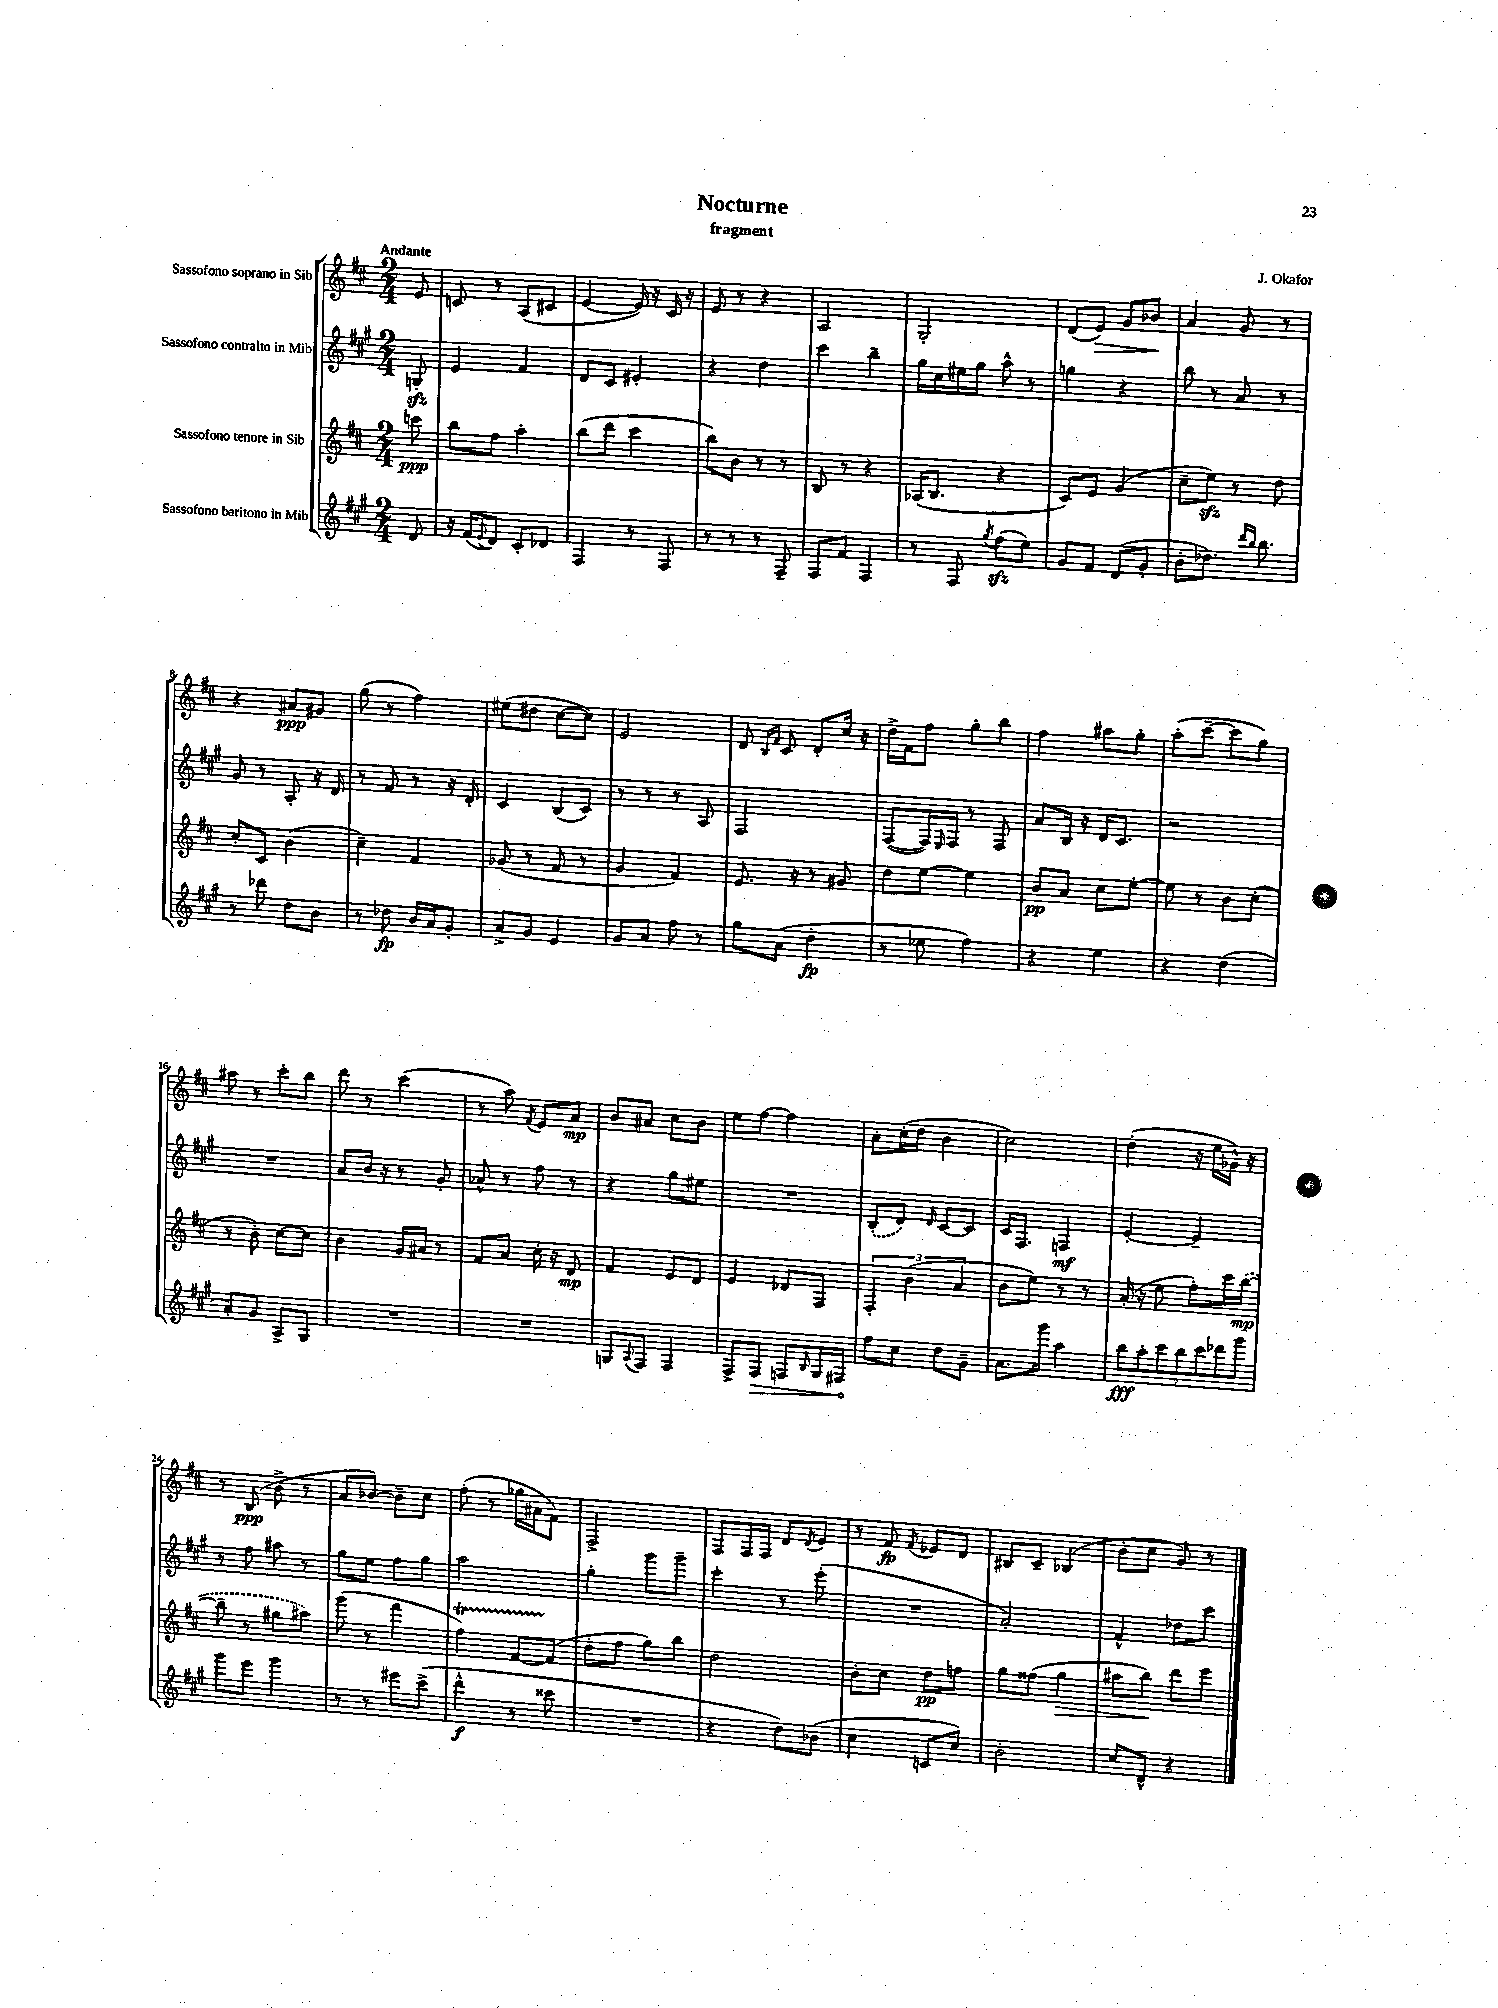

**kern	**dynam	**kern	**dynam	**kern	**dynam	**kern	**dynam
*part4	*part4	*part3	*part3	*part2	*part2	*part1	*part1
*staff4	*staff4	*staff3	*staff3	*staff2	*staff2	*staff1	*staff1
*I"Sassofono baritono in Mib	*	*I"Sassofono tenore in Sib	*	*I"Sassofono contralto in Mib	*	*I"Sassofono soprano in Sib	*
*clefG2	*	*clefG2	*	*clefG2	*	*clefG2	*
*k[f#c#g#]	*	*k[f#c#]	*	*k[f#c#g#]	*	*k[f#c#]	*
*M2/4	*	*M2/4	*	*M2/4	*	*M2/4	*
=	=	=	=	=	=	=	=
!	!	!	!	!	!	!LO:TX:a:B:t=Andante	!
8d/	.	8cccn\	ppp	8Gnzz'/	.	8e/	.
=1	=1	=1	=1	=1	=1	=1	=1
16r	.	8bb\L	.	4e/	.	8cn/	.
(16f#/KL	.	.	.	.	.	.	.
8qqe/	.	.	.	.	.	.	.
8d/J)	.	8ff#\J	.	.	.	8r	.
8c#'/L	.	4aa'\	.	4f#/	.	(8A/L	.
8d-X/J	.	.	.	.	.	8c#X/J	.
=2	=2	=2	=2	=2	=2	=2	=2
4F#/	.	(8bb\L	.	8d/L	.	[4e/	.
.	.	8ddd\J	.	8c#/J	.	.	.
8r	.	4ccc#\	.	4e#X'/	.	16e/])	.
.	.	.	.	.	.	16r	.
8F#/	.	.	.	.	.	16c#/	.
.	.	.	.	.	.	16r	.
=3	=3	=3	=3	=3	=3	=3	=3
8r	.	8bb\L)	.	4r	.	8e/	.
8r	.	8b\J	.	.	.	8r	.
8r	.	8r	.	4dd\	.	4r	.
8F#~/	.	8r	.	.	.	.	.
=4	=4	=4	=4	=4	=4	=4	=4
8F#/L	.	8B/	.	4ccc#\	.	2A/	.
8f#/J	.	8r	.	.	.	.	.
4F#/	.	4r	.	4bb~\	.	.	.
=5	=5	=5	=5	=5	=5	=5	=5
8r	.	(16A-X/KL	.	16gg#\LL	.	2G'/	.
.	.	8.B/J	.	16cc#\	.	.	.
8F#/	.	.	.	16ee#X\	.	.	.
.	.	.	.	16gg#\JJ	.	.	.
8qgg#/	.	.	.	.	.	.	.
(8ff#zz\L	.	4r	.	8aa^^\	.	.	.
8ee\J)	.	.	.	8r	.	.	.
=6	=6	=6	=6	=6	=6	=6	=6
8g#/L	.	8c#/L)	.	4ggn\	.	(8d/L	.
!	!	!	!	!	!	!	!LO:HP:b
8f#/J	.	8e/J	.	.	.	8e/J)	>
(8d/L	.	(4g/	.	4r	.	8g/L	.
8g#'/J	.	.	.	.	.	8b-X/J	.
.	.	.	.	.	.	.	]
=7	=7	=7	=7	=7	=7	=7	=7
8b'\L	.	8cc#~\L	.	8bb\	.	4a/	.
8.dd-X\J)	.	8eezz\J)	.	8r	.	.	.
.	.	8r	.	8a/	.	8g/	.
16qqddd/LL	.	.	.	.	.	.	.
16qqbb/JJ	.	.	.	.	.	.	.
8.bb\	.	.	.	.	.	.	.
.	.	8dd\	.	8r	.	8r	.
!!LO:LB:g=z
=8	=8	=8	=8	=8	=8	=8	=8
8r	.	8cc#'/L	.	8g#/	.	4r	.
8ddd-X\	.	8c#/J	.	8r	.	.	.
8dd\L	.	(4b\	.	8A'/	.	8a#X/L	ppp
8b\J	.	.	.	16r	.	8g#X/J	.
.	.	.	.	16d/	.	.	.
=9	=9	=9	=9	=9	=9	=9	=9
8r	.	4cc#~\)	.	8r	.	(8gg\	.
8dd-X\	fp	.	.	8f#/	.	8r	.
16b/LL	.	4f#/	.	8r	.	4ff#\)	.
16a/J	.	.	.	.	.	.	.
8g#'/J	.	.	.	16r	.	.	.
.	.	.	.	16d'/	.	.	.
=10	=10	=10	=10	=10	=10	=10	=10
8a^/L	.	(8g-X/	.	4c#/	.	(8ee#X\L	.
8g#/J	.	8r	.	.	.	8dd#X\J	.
4e/	.	8f#/	.	(8B/L	.	[8cc#\L	.
.	.	8r	.	8c#/J)	.	8cc#\J])	.
=11	=11	=11	=11	=11	=11	=11	=11
8g#/L	.	4g/	.	8r	.	2e/	.
8a/J	.	.	.	8r	.	.	.
8ff#\	.	4f#/)	.	8r	.	.	.
8r	.	.	.	8A/	.	.	.
=12	=12	=12	=12	=12	=12	=12	=12
8gg#\L	.	8.e/	.	2F#/	.	8d/	.
.	.	.	.	.	.	16qqB/LL	.
.	.	.	.	.	.	16qqf#/JJ	.
(8a\J	.	.	.	.	.	8c#/	.
.	.	16r	.	.	.	.	.
4dd'\	fp	8r	.	.	.	8d'/L	.
.	.	8g#X/	.	.	.	16cc#/Jk	.
.	.	.	.	.	.	16r	.
=13	=13	=13	=13	=13	=13	=13	=13
8r	.	8dd\L	.	([8F#/L	.	16dd^\LL	.
.	.	.	.	.	.	16f#\J	.
8ee-X\	.	[8ee\J	.	16F#/L])	.	8ff#\J	.
.	.	.	.	16qqE/	.	.	.
.	.	.	.	16F#/JJ	.	.	.
4ff#\)	.	4ee\]	.	8r	.	8gg'\L	.
.	.	.	.	8F#/	.	8bb\J	.
=14	=14	=14	=14	=14	=14	=14	=14
4r	.	8b/L	pp	8a/L	.	4ff#\	.
.	.	8a/J	.	16B/Jk	.	.	.
.	.	.	.	16r	.	.	.
4ee\	.	8cc#\L	.	16d/KL	.	8aa#X\L	.
.	.	.	.	8.c#/J	.	.	.
.	.	[8ee'\J	.	.	.	8gg'\J	.
=15	=15	=15	=15	=15	=15	=15	=15
4r	.	8ee\]	.	2r	.	(8aa'\L	.
.	.	8r	.	.	.	[8ccc#~\J	.
(4dd\	.	8b\L	.	.	.	8ccc#\L]	.
.	.	(8cc#'\J	.	.	.	8gg\J)	.
!!LO:LB:g=z
=16	=16	=16	=16	=16	=16	=16	=16
8a'/L)	.	8r	.	2r	.	8aa#X\	.
8g#/J	.	8b'\)	.	.	.	8r	.
8A^/L	.	[8cc#\L	.	.	.	8ccc#'\L	.
8G#/J	.	8cc#\J]	.	.	.	8bb\J	.
=17	=17	=17	=17	=17	=17	=17	=17
2r	.	4b\	.	8a/L	.	8ddd\	.
.	.	.	.	16b/Jk	.	8r	.
.	.	.	.	16r	.	.	.
.	.	16g/LL	.	8r	.	(4ccc#\	.
.	.	16a#X/JJ	.	.	.	.	.
.	.	8r	.	8g#'/	.	.	.
=18	=18	=18	=18	=18	=18	=18	=18
2r	.	8f#/L	.	8a-X^^/	.	8r	.
.	.	8a/J	.	8r	.	8aa\)	.
.	.	.	.	.	.	8qf#/	.
.	.	16cc#'\	.	8ff#\	.	8e/L	.
.	.	16r	.	.	.	.	.
.	.	8d/	mp	8r	.	8a/J	mp
=19	=19	=19	=19	=19	=19	=19	=19
8Gn/L	.	4f#/	.	4r	.	8b/L	.
8qqA/	.	.	.	.	.	.	.
8F#/J	.	.	.	.	.	8a#X/J	.
4F#/	.	8e/L	.	8gg#\L	.	8cc#\L	.
.	.	8d/J	.	8ee#X\J	.	8b\J	.
=20	=20	=20	=20	=20	=20	=20	=20
8F#^/L	.	4e/	.	2r	.	8ee\L	.
!	!LO:HP:b	!	!	!	!	!	!
8F#/J	>	.	.	.	.	[8ff#\J	.
8Fn/L	.	8d-X/L	.	.	.	4ff#\]	.
16qqB/	.	.	.	.	.	.	.
16G#/L	.	8F#/J	.	.	.	.	.
16F#X/JJ	.	.	.	.	.	.	.
.	]	.	.	.	.	.	.
=21	=21	=21	=21	=21	=21	=21	=21
8ff#\L	.	6F#'/	.	(8B'/L	.	8a'\L	.
8cc#\J	.	.	.	8d/J)	.	(16cc#'\L	.
.	.	(6b\	.	.	.	.	.
.	.	.	.	.	.	16dd\JJ	.
.	.	.	.	16qqd/	.	.	.
8dd\L	.	.	.	[8c#/L	.	4b\	.
.	.	6a/	.	.	.	.	.
8g#~\J	.	.	.	8c#/J]	.	.	.
=22	=22	=22	=22	=22	=22	=22	=22
8.a\L	.	8b\L	.	16c#/KL	.	2cc#\)	.
.	.	.	.	8.F#/J	.	.	.
.	.	8ee\J)	.	.	.	.	.
16ggg#\Jk	.	.	.	.	.	.	.
4aa\	.	8r	.	4Fn/	mf	.	.
.	.	8r	.	.	.	.	.
=23	=23	=23	=23	=23	=23	=23	=23
14bb\L	fff	(16a'/	.	[4e'/	.	(4dd'\	.
.	.	16r	.	.	.	.	.
14aa'\	.	.	.	.	.	.	.
.	.	8ee\	.	.	.	.	.
14ccc#\	.	.	.	.	.	.	.
14bb\	.	.	.	.	.	.	.
.	.	8ff#'\L)	.	4e~/]	.	16r	.
14ccc#\	.	.	.	.	.	.	.
.	.	.	.	.	.	16ee\LL	.
14ddd-X\	.	.	.	.	.	.	.
.	.	16ccc#\L	.	.	.	16g-X^^\JJ)	.
14ggg#\J	.	.	.	.	.	.	.
.	.	([16bb\JJ	mp	.	.	16r	.
!!LO:LB:g=z
=24	=24	=24	=24	=24	=24	=24	=24
8ggg#\L	.	8bb~\]	.	8r	.	8r	.
8eee\J	.	8r	.	8ff#\	.	(8B/	ppp
4ggg#\	.	8gg#X\L	.	8aa#X\	.	8b^\	.
.	.	8aa#X\J)	.	8r	.	8r	.
=25	=25	=25	=25	=25	=25	=25	=25
8r	.	(8ggg\	.	8gg#\L	.	8a/L	.
8r	.	8r	.	8ee\J	.	[8b-X/J)	.
8eee#X\L	.	4fff#\	.	8ff#\L	.	8b-~\L]	.
(8ccc#^\J	.	.	.	8gg#\J	.	8cc#\J	.
=26	=26	=26	=26	=26	=26	=26	=26
4ddd^^\	f	4ff#t\)	.	2aa\	.	(8ff#'\	.
.	.	.	.	.	.	8r	.
8r	.	[8f#TTT/L	.	.	.	16gg-X\LL	.
.	.	.	.	.	.	16a#X\J	.
8ccc##X\	.	(8f#/J]	.	.	.	8f#\J)	.
=27	=27	=27	=27	=27	=27	=27	=27
2r	.	8dd'\L	.	4gg#'\	.	2F#^/	.
.	.	8ff#\J	.	.	.	.	.
.	.	8gg\L)	.	8ggg#\L	.	.	.
.	.	8bb\J	.	8ggg#~\J	.	.	.
=28	=28	=28	=28	=28	=28	=28	=28
4r	.	2dd\	.	4ccc#'\	.	8F#/L	.
.	.	.	.	.	.	16F#/L	.
.	.	.	.	.	.	16F#/JJ	.
8dd\L)	.	.	.	8r	.	8d/L	.
.	.	.	.	.	.	8qd/	.
(8b-X\J	.	.	.	(8eee'\	.	8e/J	.
=29	=29	=29	=29	=29	=29	=29	=29
4cc#\	.	8b'\L	.	2r	.	8r	.
.	.	8cc#\J	.	.	.	8f#/	fp
.	.	.	.	.	.	8qf#/	.
8cn/L	.	8dd\L	pp	.	.	8e-X/L	.
8cc#/J)	.	8ffn\J	.	.	.	8d/J	.
=30	=30	=30	=30	=30	=30	=30	=30
2b'\	.	8gg\L	.	2a'/)	.	8B#X/L	.
.	.	(8ff##X\J	.	.	.	8c#~/J	.
!	!	!	!LO:HP:b	!	!	!	!
.	.	4gg\	>	.	.	(4B-X/	.
=31	=31	=31	=31	=31	=31	=31	=31
8cc#/L	.	8aa#X\L	.	4f#^^/	.	8b'\L	.
8d^^/J	.	8bb\J)	.	.	.	8cc#\J	.
4r	.	8ddd\L	]	8dd-X\L	.	8g/)	.
.	.	8eee\J	.	8ccc#\J	.	8r	.
==	==	==	==	==	==	==	==
*-	*-	*-	*-	*-	*-	*-	*-
